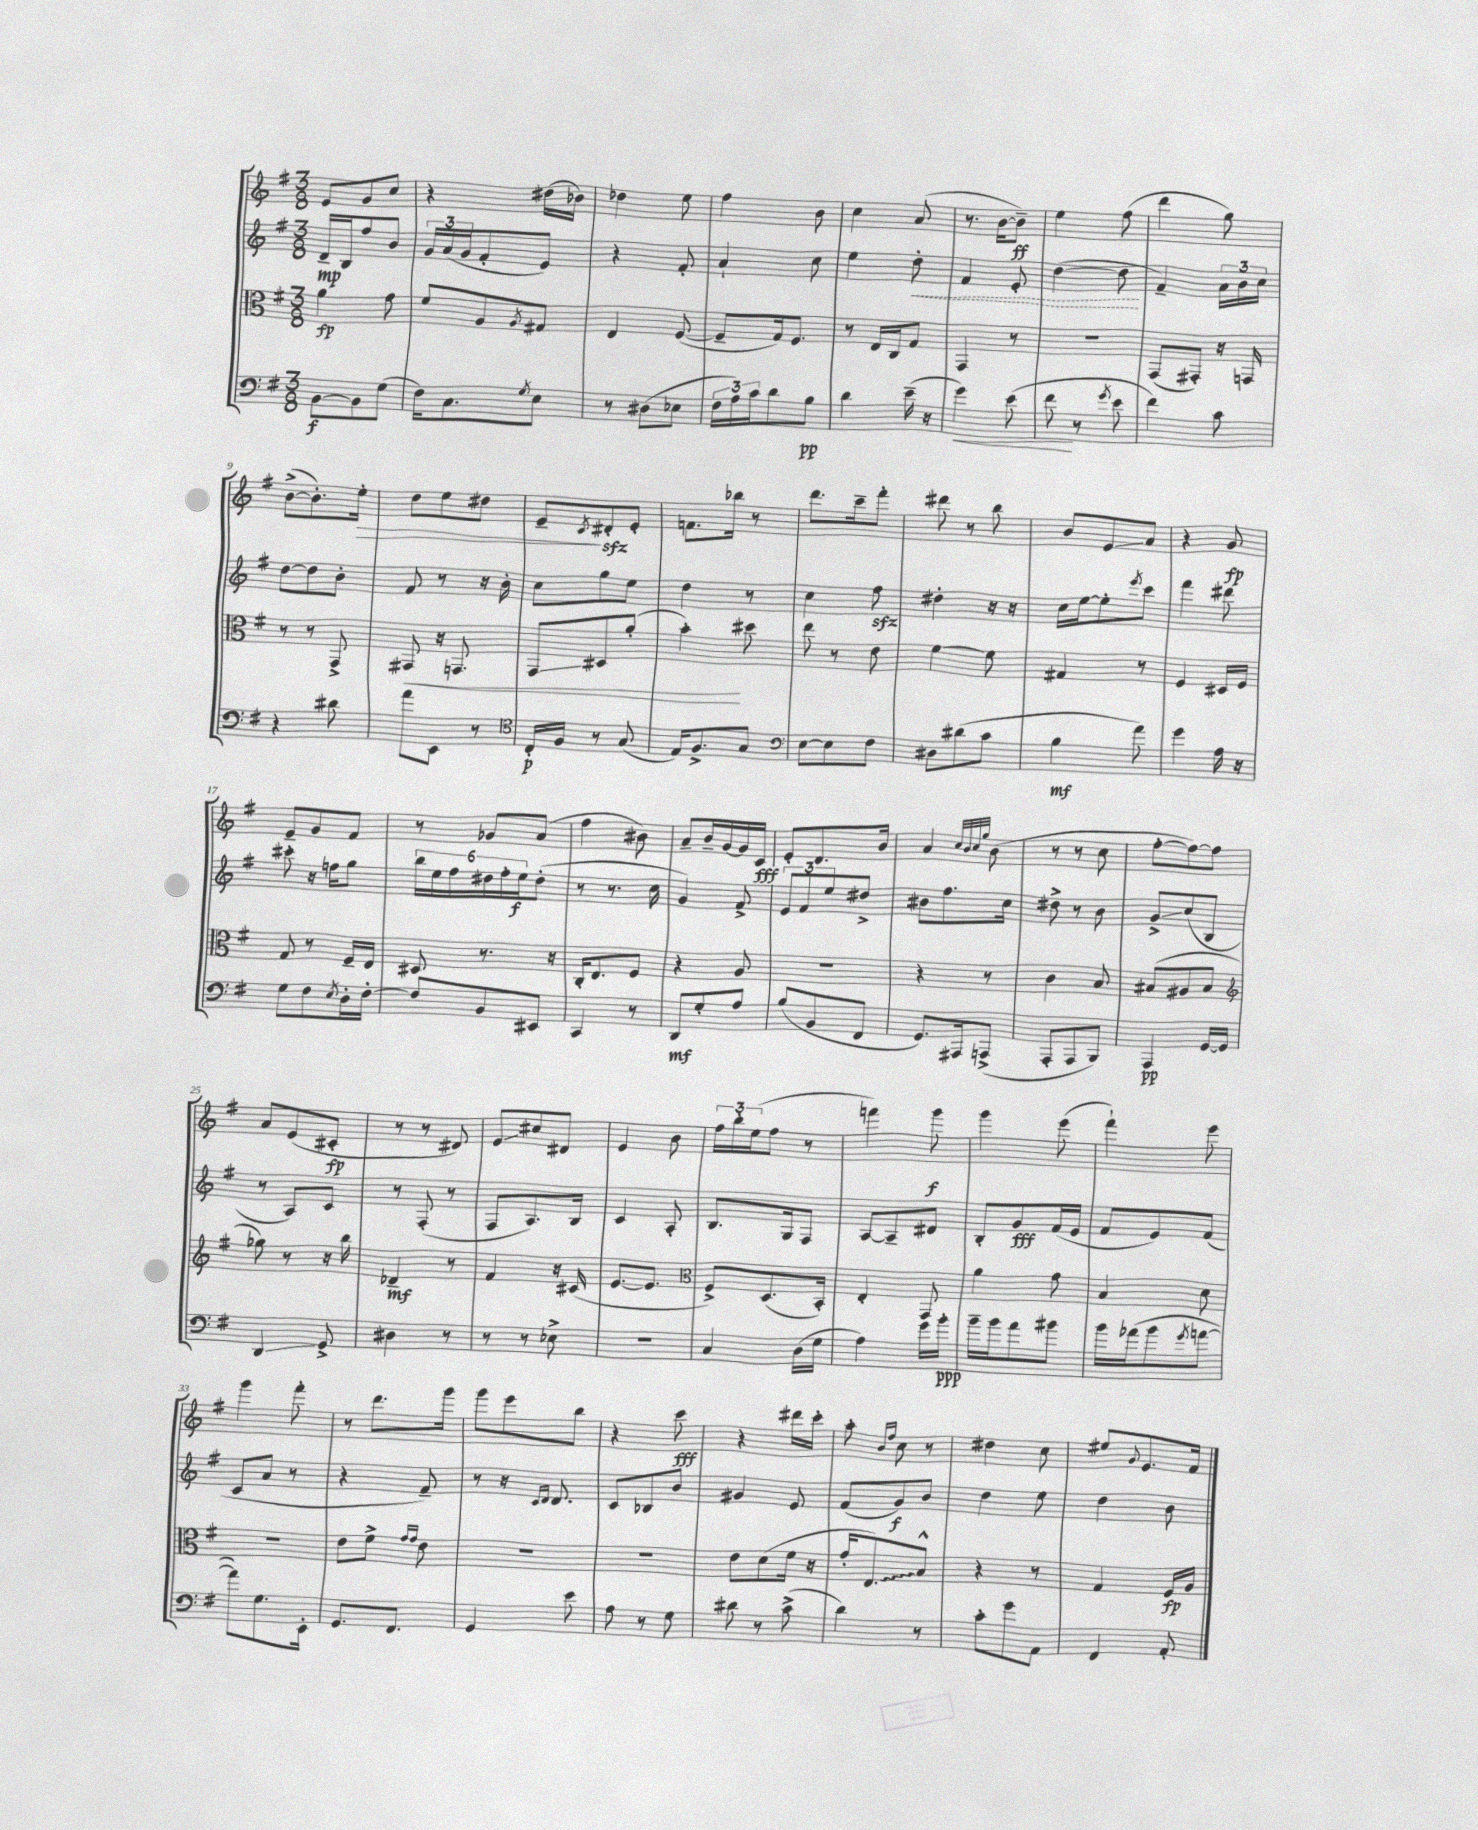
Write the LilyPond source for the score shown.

<<
\new StaffGroup <<
\new Staff = "s0" {
    \clef treble \key g \major \numericTimeSignature \time 3/8
    e'8 g'8 c''8 |
    r4 dis''16( bes'16) |
    des''4 e''8 |
    fis''4 b'8 |
    c''4 a'8( |
    r8. b'16~ b'8--\ff) |
    e''4 fis''8( |
    d'''4 g''8) |
    b'8~->( b'8.-.) e''16-.\> |
    d''8 e''8 dis''8 |
    e'8--\! \acciaccatura { c'8 } dis'8-.\sfz e'8-. |
    f'8. bes''16 r8 |
    d'''8. c'''16-- fis'''8-. |
    dis'''8 r8 b''8 |
    b'8 e'8\glissando a'8 |
    r4 g'8\fp |
    e'8-- g'8 fis'8 |
    r8 ges'8 a'8( |
    fis''4 bis'8) |
    a'8-- b'16-- g'16~ g'16 c'16\fff |
    e'8-. d'8. b'16 |
    a'4 \grace { c''32 b'32 c''32 g''32 } b'8( |
    r8 r8 c''8 |
    fis''8~-. fis''8~) fis''8 |
    a'8 e'8( cis'8-.\fp |
    r8 r8 dis'8) |
    e'8\glissando cis''8 dis'8 |
    e'4 b'8 |
    \tuplet 3/2 { fis''16 b''16-. e''16( } fis''8 r8 |
    f'''4) g'''8\f |
    g'''4 e'''8( |
    fis'''4-!) e'''8 |
    g'''4 fis'''8-. |
    r8 d'''8. g'''16 |
    g'''8 e'''8 b''8 |
    r4 c'''8\fff |
    r4 dis'''16 c'''16-. |
    a''8-. \grace { b'16 fis''16 } c''8 r8 |
    dis''4 c''8 |
    eis''8 \appoggiatura { g'8 } e'8. fis'16 \bar "|." |
}
\new Staff = "s1" {
    \clef treble \key g \major \numericTimeSignature \time 3/8
    d'16--\mp b16 fis''8 b'8 |
    \tuplet 3/2 { g'16 a'16( g'16 } fis'8-. e'8) |
    r4 fis'8-. |
    a'4-! c''8 |
    e''4 \once \override Hairpin.style = #'dashed-line d''8-.\< |
    fis'4 e'8-. |
    d''4~( d''8\! |
    fis'4--) \tuplet 3/2 { a'16 b'16 c''16 } |
    d''8~ d''8 b'8-. |
    fis'8 r8 r16 b'16-. |
    c''8 g''8 e''8 |
    d''4 r8 |
    c''4 fis''8\sfz |
    dis''4-. r16 r16 |
    c''16 e''16~ e''8-. \acciaccatura { e'''8 } c'''8 |
    fis'''4 dis'''8 |
    cis'''8-. r16 f''16 g''8 |
    \tuplet 6/4 { b''16 e''16 fis''16 dis''16 fis''16-. e''16\f } dis''8-.( |
    r8 r8. c''16 |
    g'4) fis'8-> |
    \tuplet 3/2 { e'8 fis'8 e''8 } dis''8-> |
    bis'8 fis''8. c''16 |
    dis''8-> r8 b'8 |
    g'8->\glissando c''8( b8 |
    r8 a8) c'8 |
    r8 fis8-.( r8 |
    fis8 a8.) b16 |
    c'4 a8-. |
    b8. g16 fis8 |
    a8~ a8-- dis'8 |
    b8-. g'8\fff fis'16( e'16 |
    fis'8 e'8) fis'8( |
    c'8 a'8 r8 |
    r4 fis'8--) |
    r8 r16 \grace { c'16 d'16 } d'8. |
    c'8 bes8 b'8 |
    gis'4 e'8 |
    fis'8( g'8\f) b'8 |
    d''4 e''8 |
    d''4 b'8 \bar "|." |
}
\new Staff = "s2" {
    \clef alto \key g \major \numericTimeSignature \time 3/8
    a'4\fp g'8 |
    fis'8 a8 \acciaccatura { a8 } gis8 |
    e4 fis8~( |
    fis8-- g16) fis8. |
    r8 e16 c16 g8 |
    g,4 r8 |
    r4. |
    g,8( gis,8-.) r16 g,16 |
    r8 r8 g,8-> |
    gis,8\< r16 g,8. |
    g,8\glissando dis8 a'8-.( |
    b'4-.\!) dis''8 |
    e''8 r8 e'8 |
    fis'4~ fis'8 |
    gis4 r8 |
    fis4 dis16 fis16 |
    g8 r8 fis16-- e16 |
    dis8 r8. r16 |
    c16-. e8. fis8 |
    r4 a8 |
    R4. |
    r4 r8 |
    c'4 b8 |
    bis8( ais8 bis8 |
    \clef treble ges''8) r8 r16 b''16 |
    des'4--\mf r8 |
    fis'4 r16 cis'16( |
    e'8.~ e'8. |
    \clef alto fis8->) d8.( b,16-.) |
    e4-. g,8 |
    a'4 g'8 |
    b4 d'8 |
    R4. |
    e'8 fis'8-> \grace { g'16 g'16 } e'8 |
    R4. |
    R4. |
    e'8 d'8( fis'16 r16 |
    g'16-. \once \override Glissando.style = #'zigzag e8.\glissando) b8-^ |
    r4 r8 |
    g4 fis16\fp a16 \bar "|." |
}
\new Staff = "s3" {
    \clef bass \key g \major \numericTimeSignature \time 3/8
    b,8~\f b,8 g8( |
    fis16) c8. \acciaccatura { g8 } e8 |
    r8 dis8( ees8 |
    \tuplet 3/2 { fis16 a16) c'16 } d'8 b8\pp |
    d'4 e'16--( r16 |
    g'4\<) e'8( |
    fis'8\! r8 \acciaccatura { g'8 } e'8 |
    fis'4) c'8 |
    r4 dis'8 |
    a'8 e,8 r8 |
    \clef tenor c16-.\p fis16 r8 g8( |
    e16) fis8.-> g8 |
    \clef bass e8~ e8 fis8 |
    dis8 dis'8( c'8 |
    b4\mf a'8) |
    g'4 a16 r16 |
    g8 fis8 \acciaccatura { e8 } d16-. fis16~-. |
    fis8 b,8 eis,8 |
    c,4 r8 |
    d,8\mf g8-. a8 |
    b8( b,8 fis,8 |
    g,8.) ais,,16 a,,8->( |
    a,,8-. a,,8 b,,8) |
    a,,4\pp g,16~ g,16 |
    d,4\glissando g,8-> |
    dis4 r8 |
    r8 r8 ees8-> |
    R4. |
    c4 d16( g16 |
    a4) g'16 b'16-.\ppp |
    b'16-- b'16 a'8 bis'8 |
    b'16 aes'16( b'8 \acciaccatura { g'8 } a'8~ |
    a'8) g8. e,16-. |
    g,8. fis,8. |
    g,4 e'8 |
    a8 r8 g8 |
    dis'8 r8 c'8->( |
    d'4) r8 |
    c'8-. g'8 a,8 |
    fis,4 a,8-. \bar "|." |
}
>>
>>
